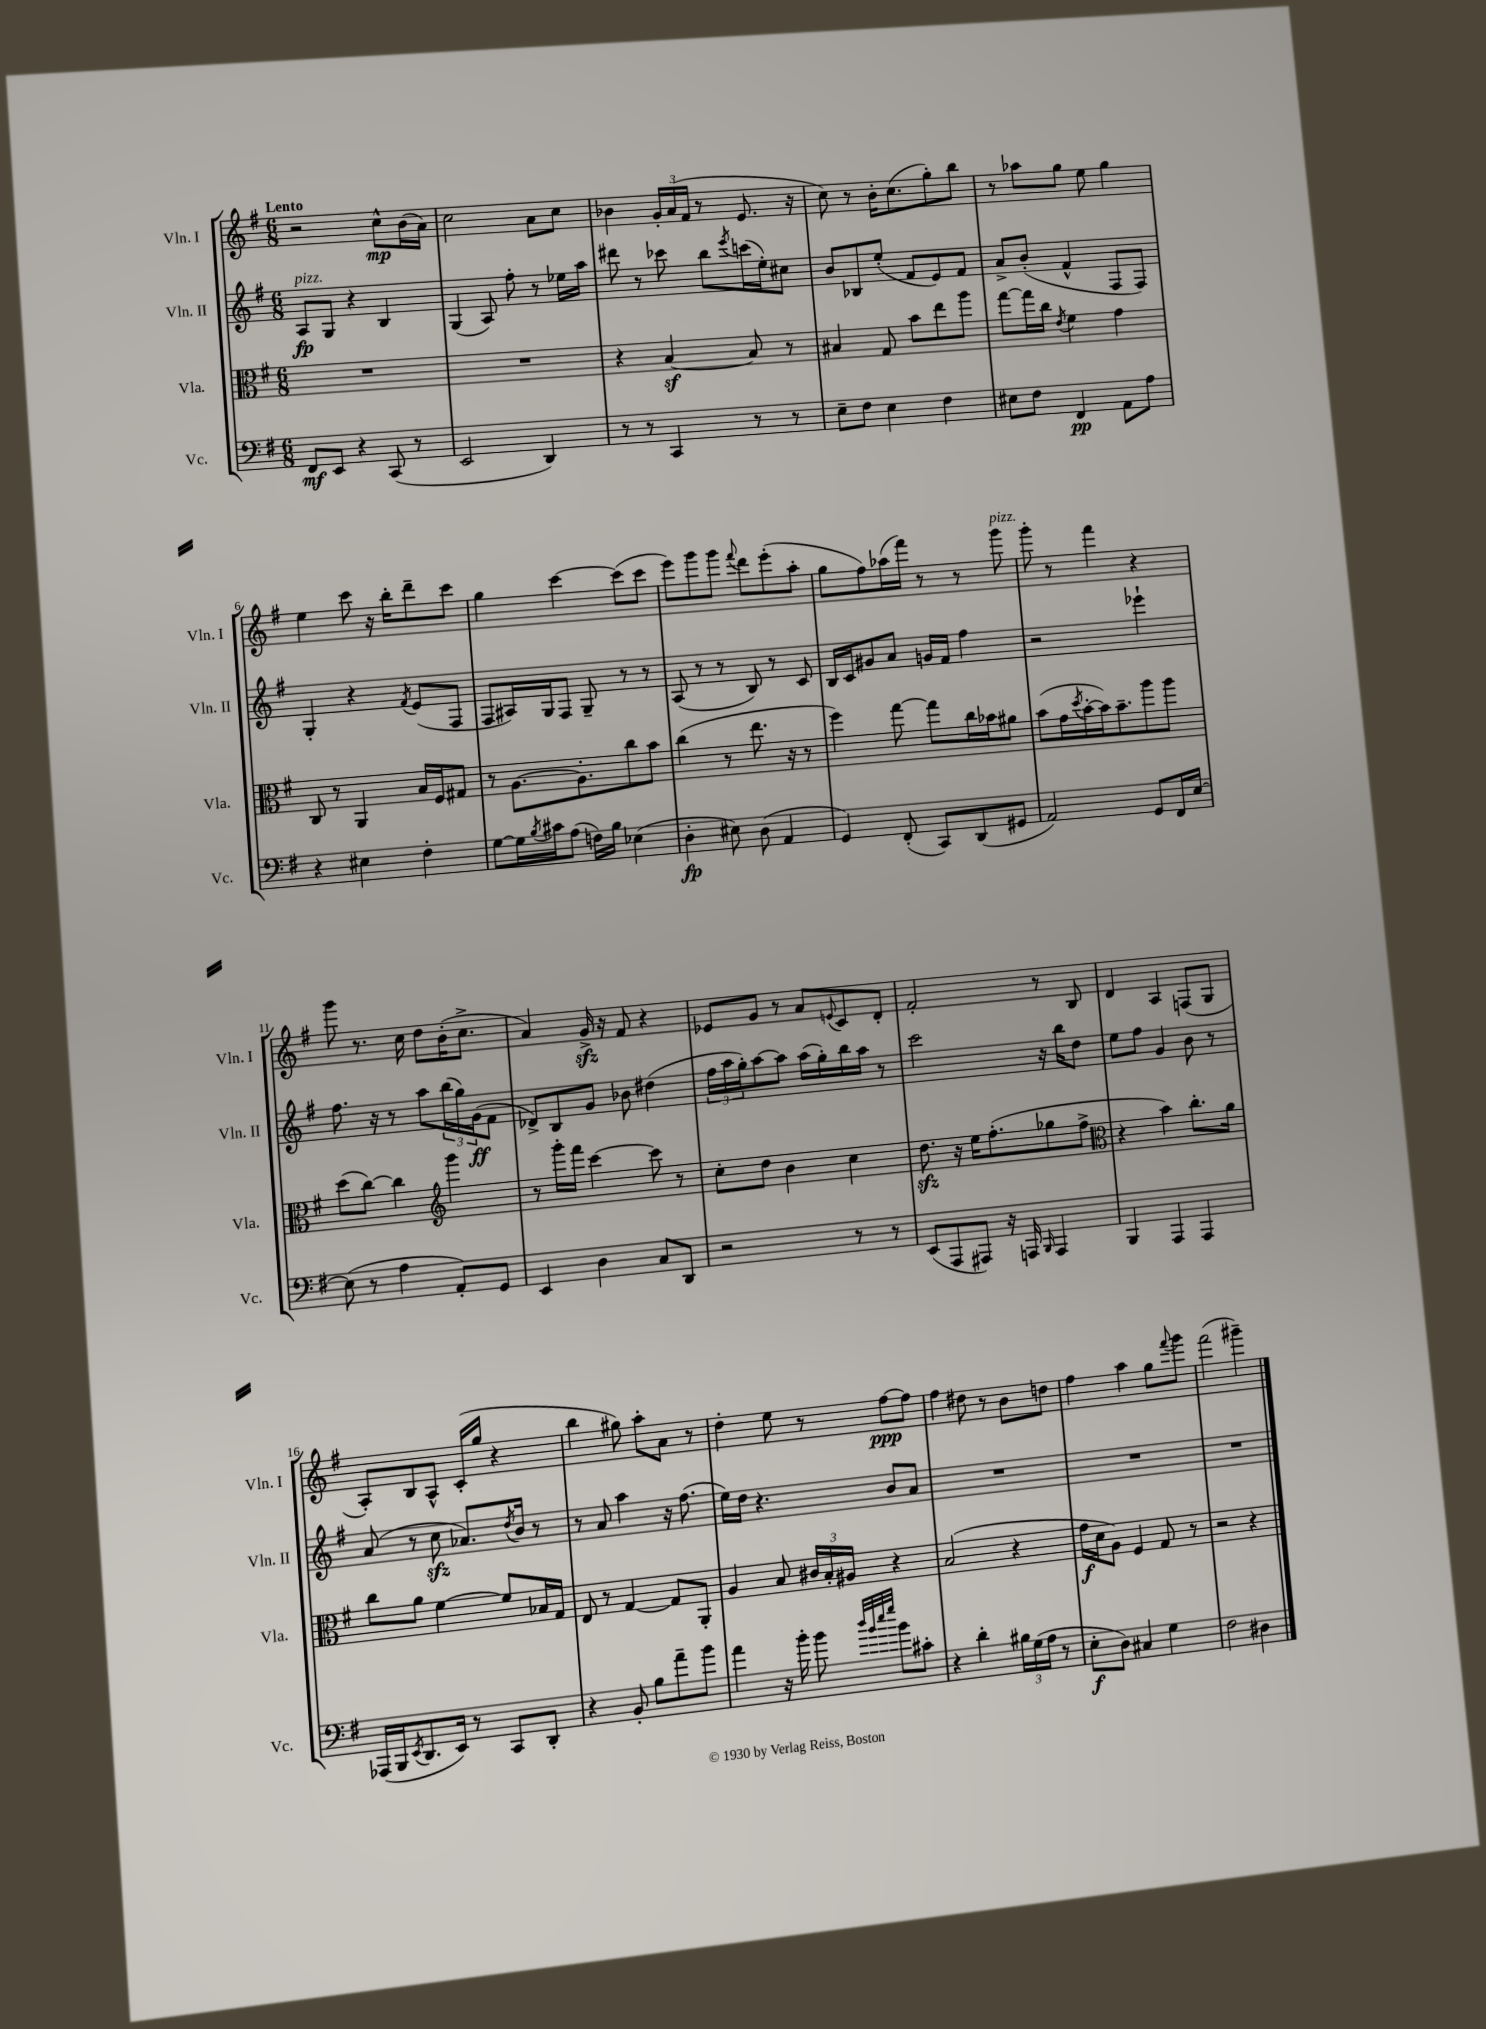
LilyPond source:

<<
\new StaffGroup <<
\new Staff = "s0" \with { instrumentName = "Vln. I" shortInstrumentName = "Vln. I" } {
    \clef treble \key g \major \numericTimeSignature \time 6/8 \tempo "Lento"
    r2 c''8-^\mp b'16( a'16) |
    c''2 a'8 c''8 |
    bes'4 \tuplet 3/2 { g'16-. a'16( fis'16 } r8 e'8. r16 |
    c''8) r8 b'16-. c''8.( g''8-.) b''8 |
    r8 aes''8 g''8 e''8 g''4 |
    e''4 c'''8 r16 b''16-. d'''8-- c'''8 |
    g''4 c'''4~ c'''8( c'''8 |
    e'''8) g'''8 g'''8 \appoggiatura { fis'''8 } d'''8 e'''8-.( a''8-. |
    g''8 fis''8) aes''16( fis'''16) r8 r8 g'''8^\markup { \italic "pizz." } |
    g'''8-. r8 fis'''4 r4 |
    g'''8 r8. c''16 d''8 b'16-.( c''8.-> |
    a'4) g'16->\sfz r16 fis'8 r4 |
    ees'8 g'8 r8 a'8 \appoggiatura { e'8 } c'8 d'8-. |
    fis'2-. r8 b8 |
    d'4 a4 f8( g8 |
    a8-.) b8 a8-^ c'16-.( g''16 r4 |
    b''4 gis''8) a''8-. a'8 r8 |
    d''4-. e''8 r8 fis''8~\ppp fis''8 |
    fis''4 dis''8 r8 b'8 d''8 |
    fis''4 a''4 g''8 \appoggiatura { fis'''8 } g'''8 |
    fis'''2( gis'''4--) \bar "|." |
}
\new Staff = "s1" \with { instrumentName = "Vln. II" shortInstrumentName = "Vln. II" } {
    \clef treble \key g \major \numericTimeSignature \time 6/8
    a8\fp^\markup { \italic "pizz." } g8 r4 b4 |
    g4( a8) fis''8-. r8 ees''16 a''16 |
    dis'''8 r8 ces'''8 b''8 \acciaccatura { e'''8 } c'''16( e''16-.) cis''8 |
    b'8 bes8 e''8-.( fis'8 e'8) fis'8 |
    a'8-> b'8-.( fis'4-^ fis8 fis8) |
    g4-. r4 \acciaccatura { fis'8 } e'8( fis8 |
    fis8 ais16) g16 fis8 g8-- r8 r8 |
    a8( r8 r8 b8) r8 c'8 |
    b16 c'16 gis'8 a'8 g'16 fis'16 fis''4 |
    r2 ees'''4-! |
    fis''8. r16 r8 a''8 \tuplet 3/2 { b''16( g''16) g'16\ff( } fis'8 |
    des'8->) b8 g'8 bes'8 dis''4( |
    \tuplet 3/2 { fis''16 a''16 g''16-.) } a''8~ a''8 a''16( g''16-.) b''16 a''16 r8 |
    c'''2 r16 b''16 d''8 |
    e''8 fis''8 g'4 b'8 r8 |
    a'8( r8 c''8\sfz aes'8.) \acciaccatura { d''8 } b'16 r8 |
    r8 a'8 a''4 r16 fis''8.( |
    e''16) d''16 r4. b'8 a'8 |
    R2. |
    R2. |
    R2. \bar "|." |
}
\new Staff = "s2" \with { instrumentName = "Vla." shortInstrumentName = "Vla." } {
    \clef alto \key g \major \numericTimeSignature \time 6/8
    R2. |
    R2. |
    r4 b4~\sf b8 r8 |
    bis4 g8 b'8 e''8 a''8 |
    g''8~ g''16 c''16 \acciaccatura { e'8 } fis'4 g'4 |
    c8 r8 a,4 b16 fis16 gis8 |
    r8 a8.~ a8.-. c''8 b'8 |
    c''4( r8 e''8. r16 r8 |
    fis''4) g''8~ g''8 c''16 bes'16 ais'8 |
    b'8( g'16 \acciaccatura { d''8 } b'16~-. b'16) b'8.-- a''8 a''8 |
    d''8( c''8~) c''4 \clef treble g'''4 |
    r8 g'''16-. fis'''16 c'''4~ c'''8 r8 |
    c''8-. d''8 b'4 c''4 |
    d''8.\sfz r16 e''16 fis''8.-.( ges''8 fis''8-> |
    \clef alto r4 b'4) c''8.-. a'16 |
    c''8 a'8 fis'4~ fis'8 bes16 g16 |
    e8 r8 g4~ g8 a,8-. |
    a4 b8 \tuplet 3/2 { cis'16 b16-. ais16 } r4 |
    b2( r4 |
    g'16\f d'16 a8) fis4 g8 r8 |
    r2 r4 \bar "|." |
}
\new Staff = "s3" \with { instrumentName = "Vc." shortInstrumentName = "Vc." } {
    \clef bass \key g \major \numericTimeSignature \time 6/8
    fis,8\mf e,8 r4 c,8( r8 |
    e,2 d,4) |
    r8 r8 c,4 r8 r8 |
    e8-- fis8 e4 fis4 |
    eis8 fis8 fis,4\pp a,8 a8 |
    r4 eis4 fis4-. |
    g8~ g16 \acciaccatura { b8 } cis'16 a8( f16) b16 ees4( |
    d4-.\fp eis8) d8( a,4 |
    g,4) fis,8-.( c,8) d,8( gis,8 |
    a,2) g,8 fis,16 e16~ |
    e8( r8 a4 a,8-.) g,8 |
    e,4 d4 c8 d,8 |
    r2 r8 r8 |
    e,8( a,,8 ais,,8) r16 a,,16 \grace { b,,16 } a,,4 |
    b,,4 a,,4 a,,4 |
    aes,,16( b,,16 \acciaccatura { e,8 } d,8. e,16) r8 c,8 d,8-. |
    r4 b,8-. b8 a'8-- b'8 |
    a'4 r16 b'16-. b'8 \grace { d''32 b'32 e''32 g''32 } b'8 cis'8-. |
    r4 d'4-. \tuplet 3/2 { bis16 g16( a16 } r8 |
    e8-.\f d8) cis4 g4 |
    fis2 dis4 \bar "|." |
}
>>
>>
